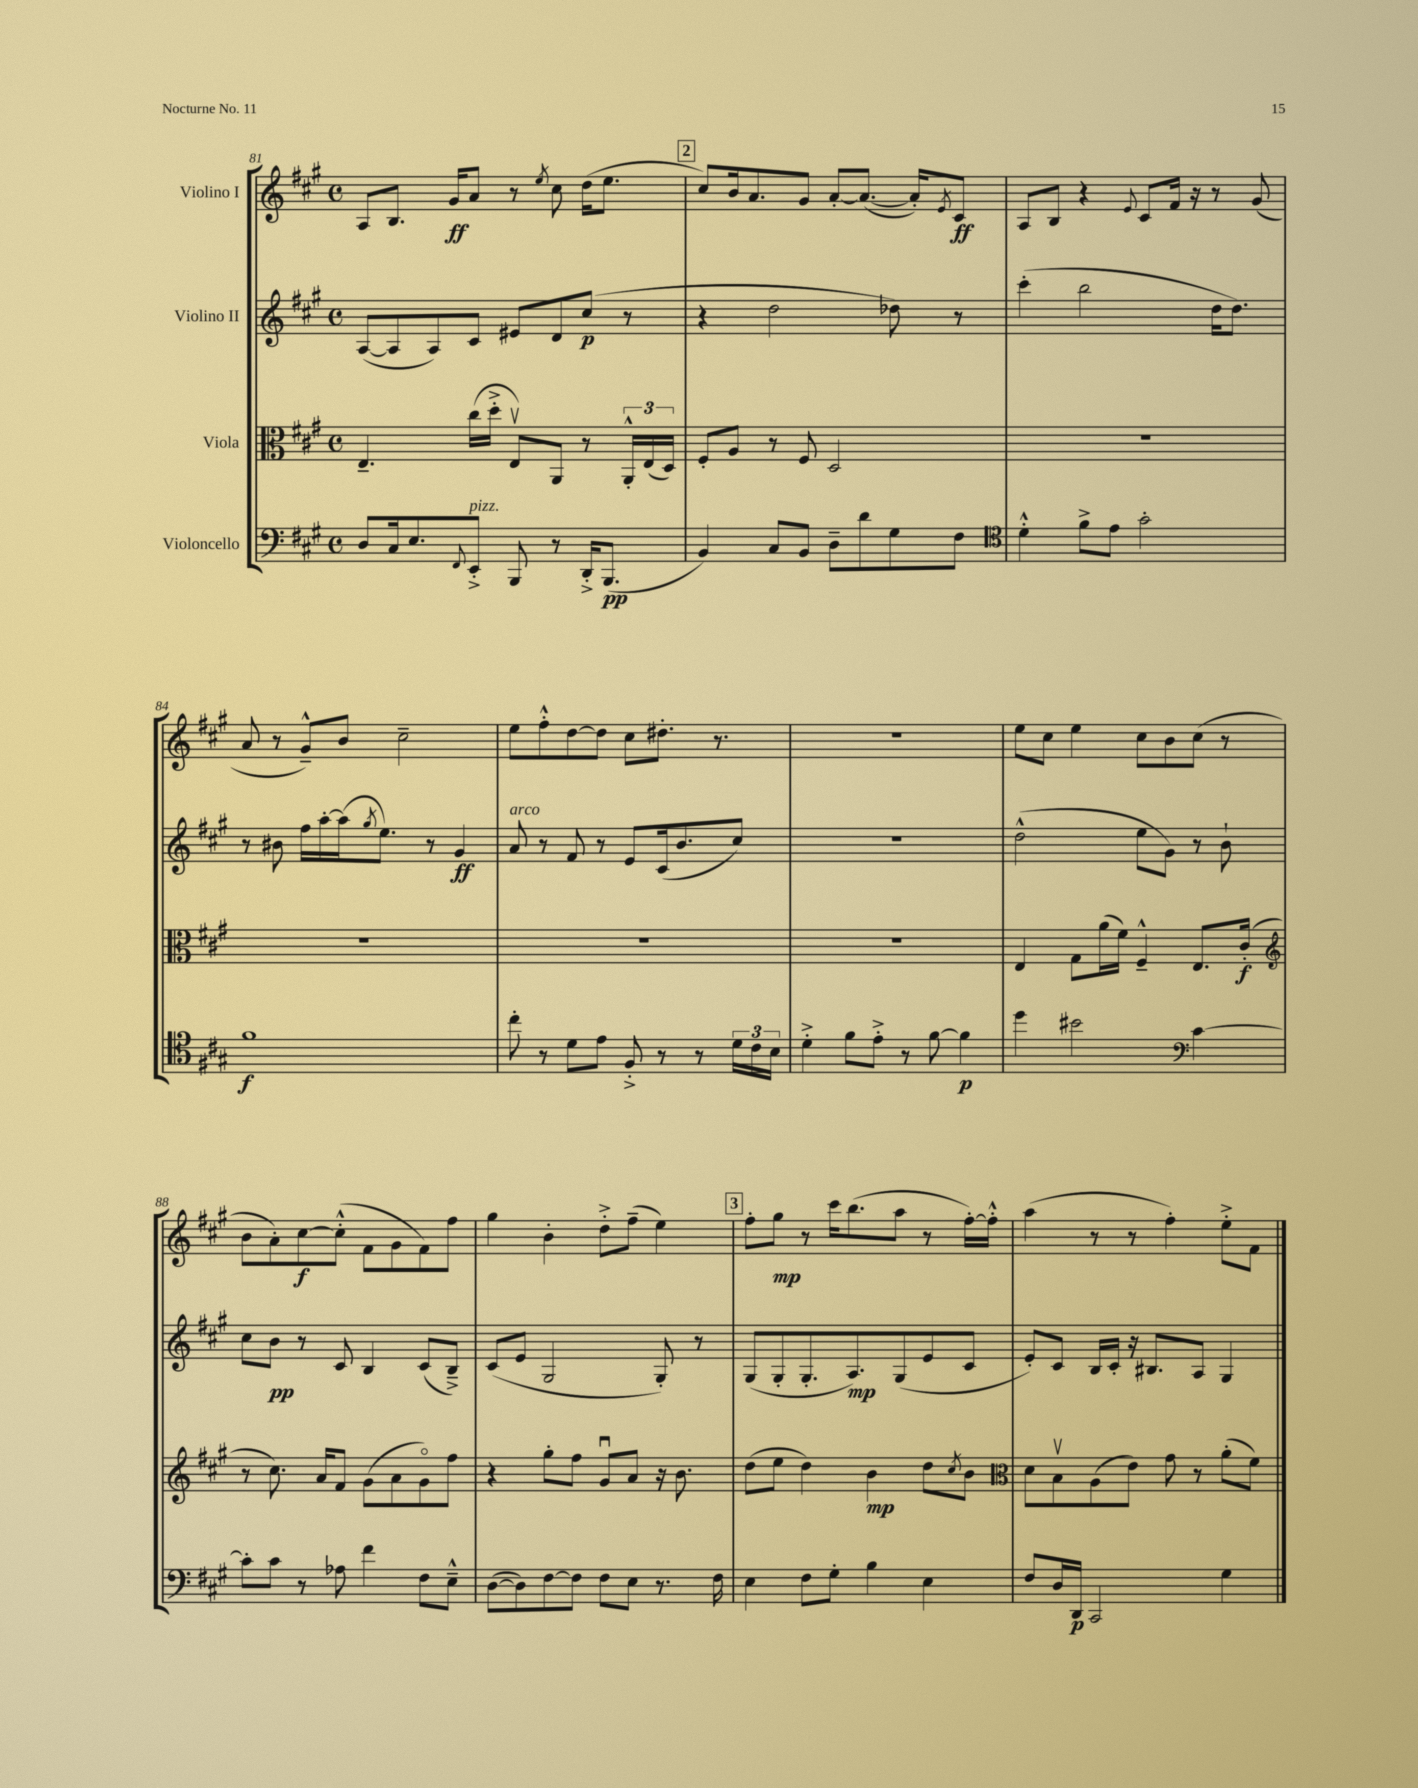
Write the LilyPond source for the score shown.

<<
\new StaffGroup <<
\new Staff = "s0" \with { instrumentName = "Violino I" } {
    \clef treble \key a \major \defaultTimeSignature \time 4/4
    a8 b8. gis'16\ff a'8 r8 \acciaccatura { e''8 } cis''8 d''16( e''8. |
    \mark \markup { \box "2" } cis''8) b'16 a'8. gis'8 a'8~-. a'8.~( a'16-.) \acciaccatura { e'8 } cis'8\ff |
    a8 b8 r4 \appoggiatura { e'8 } cis'8 fis'16 r16 r8 gis'8( |
    a'8 r8 gis'8---^) b'8 cis''2-- |
    e''8 fis''8-.-^ d''8~ d''8 cis''8 dis''8.-. r8. |
    R1 |
    e''8 cis''8 e''4 cis''8 b'8 cis''8( r8 |
    b'8 a'8-.) cis''8~\f cis''8-.-^( fis'8 gis'8 fis'8) fis''8 |
    gis''4 b'4-. d''8-.-> fis''8--( e''4) |
    \mark \markup { \box "3" } fis''8-. gis''8\mp r8 cis'''16 b''8.( a''8 r8 fis''16~-.) fis''16-.-^ |
    a''4( r8 r8 fis''4-.) e''8-.-> fis'8 \bar "|." |
}
\new Staff = "s1" \with { instrumentName = "Violino II" } {
    \clef treble \key a \major \defaultTimeSignature \time 4/4
    a8~( a8 a8) cis'8 eis'8 d'8 cis''8\p( r8 |
    \mark \markup { \box "2" } r4 d''2 des''8) r8 |
    cis'''4-.( b''2 d''16 d''8.) |
    r8 bis'8 fis''16 a''16~-. a''16( \acciaccatura { gis''8 } e''8.) r8 gis'4\ff |
    a'8^\markup { \italic "arco" } r8 fis'8 r8 e'8 cis'16( b'8. cis''8) |
    R1 |
    d''2-^( e''8 gis'8) r8 b'8-! |
    cis''8 b'8\pp r8 cis'8 b4 cis'8( b8--->) |
    cis'8( e'8 gis2 gis8-.) r8 |
    \mark \markup { \box "3" } gis8( gis8-. gis8.-. a8.\mp) gis8( e'8 cis'8 |
    e'8-.) cis'8 b16 cis'16-. r16 bis8. a8 gis4 \bar "|." |
}
\new Staff = "s2" \with { instrumentName = "Viola" } {
    \clef alto \key a \major \defaultTimeSignature \time 4/4
    e4.-- cis''16( d''16-.-> e8\upbow) a,8 r8 \tuplet 3/2 { a,16-.-^ e16( d16) } |
    \mark \markup { \box "2" } fis8-. a8 r8 fis8 d2 |
    R1 |
    R1 |
    R1 |
    R1 |
    e4 gis8 a'16( fis'16) fis4---^ e8. cis'16-.\f( |
    \clef treble r8 cis''8.) a'16 fis'8 gis'8( a'8 gis'8\flageolet) fis''8 |
    r4 gis''8-. fis''8 gis'8\downbow a'8 r16 b'8. |
    \mark \markup { \box "3" } d''8( e''8 d''4) b'4\mp d''8 \acciaccatura { cis''8 } b'8 |
    \clef alto d'8 b8\upbow a8( e'8) gis'8 r8 a'8-.( fis'8) \bar "|." |
}
\new Staff = "s3" \with { instrumentName = "Violoncello" } {
    \clef bass \key a \major \defaultTimeSignature \time 4/4
    d8 cis16 e8. \appoggiatura { fis,8 } e,8-.->^\markup { \italic "pizz." } b,,8 r8 d,16-.-> b,,8.\pp( |
    \mark \markup { \box "2" } b,4) cis8 b,8 d8-- d'8 gis8 fis8 |
    \clef tenor d'4-.-^ fis'8-> e'8 gis'2-. |
    fis'1\f |
    cis''8-. r8 d'8 e'8 fis8-.-> r8 r8 \tuplet 3/2 { d'16 cis'16 b16 } |
    d'4-.-> fis'8 e'8-.-> r8 fis'8~ fis'4\p |
    d''4 bis'2 \clef bass cis'4~ |
    cis'8-. cis'8 r8 aes8 fis'4 fis8 e8---^ |
    d8~( d8) fis8~ fis8 fis8 e8 r8. fis16 |
    \mark \markup { \box "3" } e4 fis8 gis8-. b4 e4 |
    fis8 d16 d,16\p cis,2 gis4 \bar "|." |
}
>>
>>
\layout { \context { \Score currentBarNumber = #81 } }
